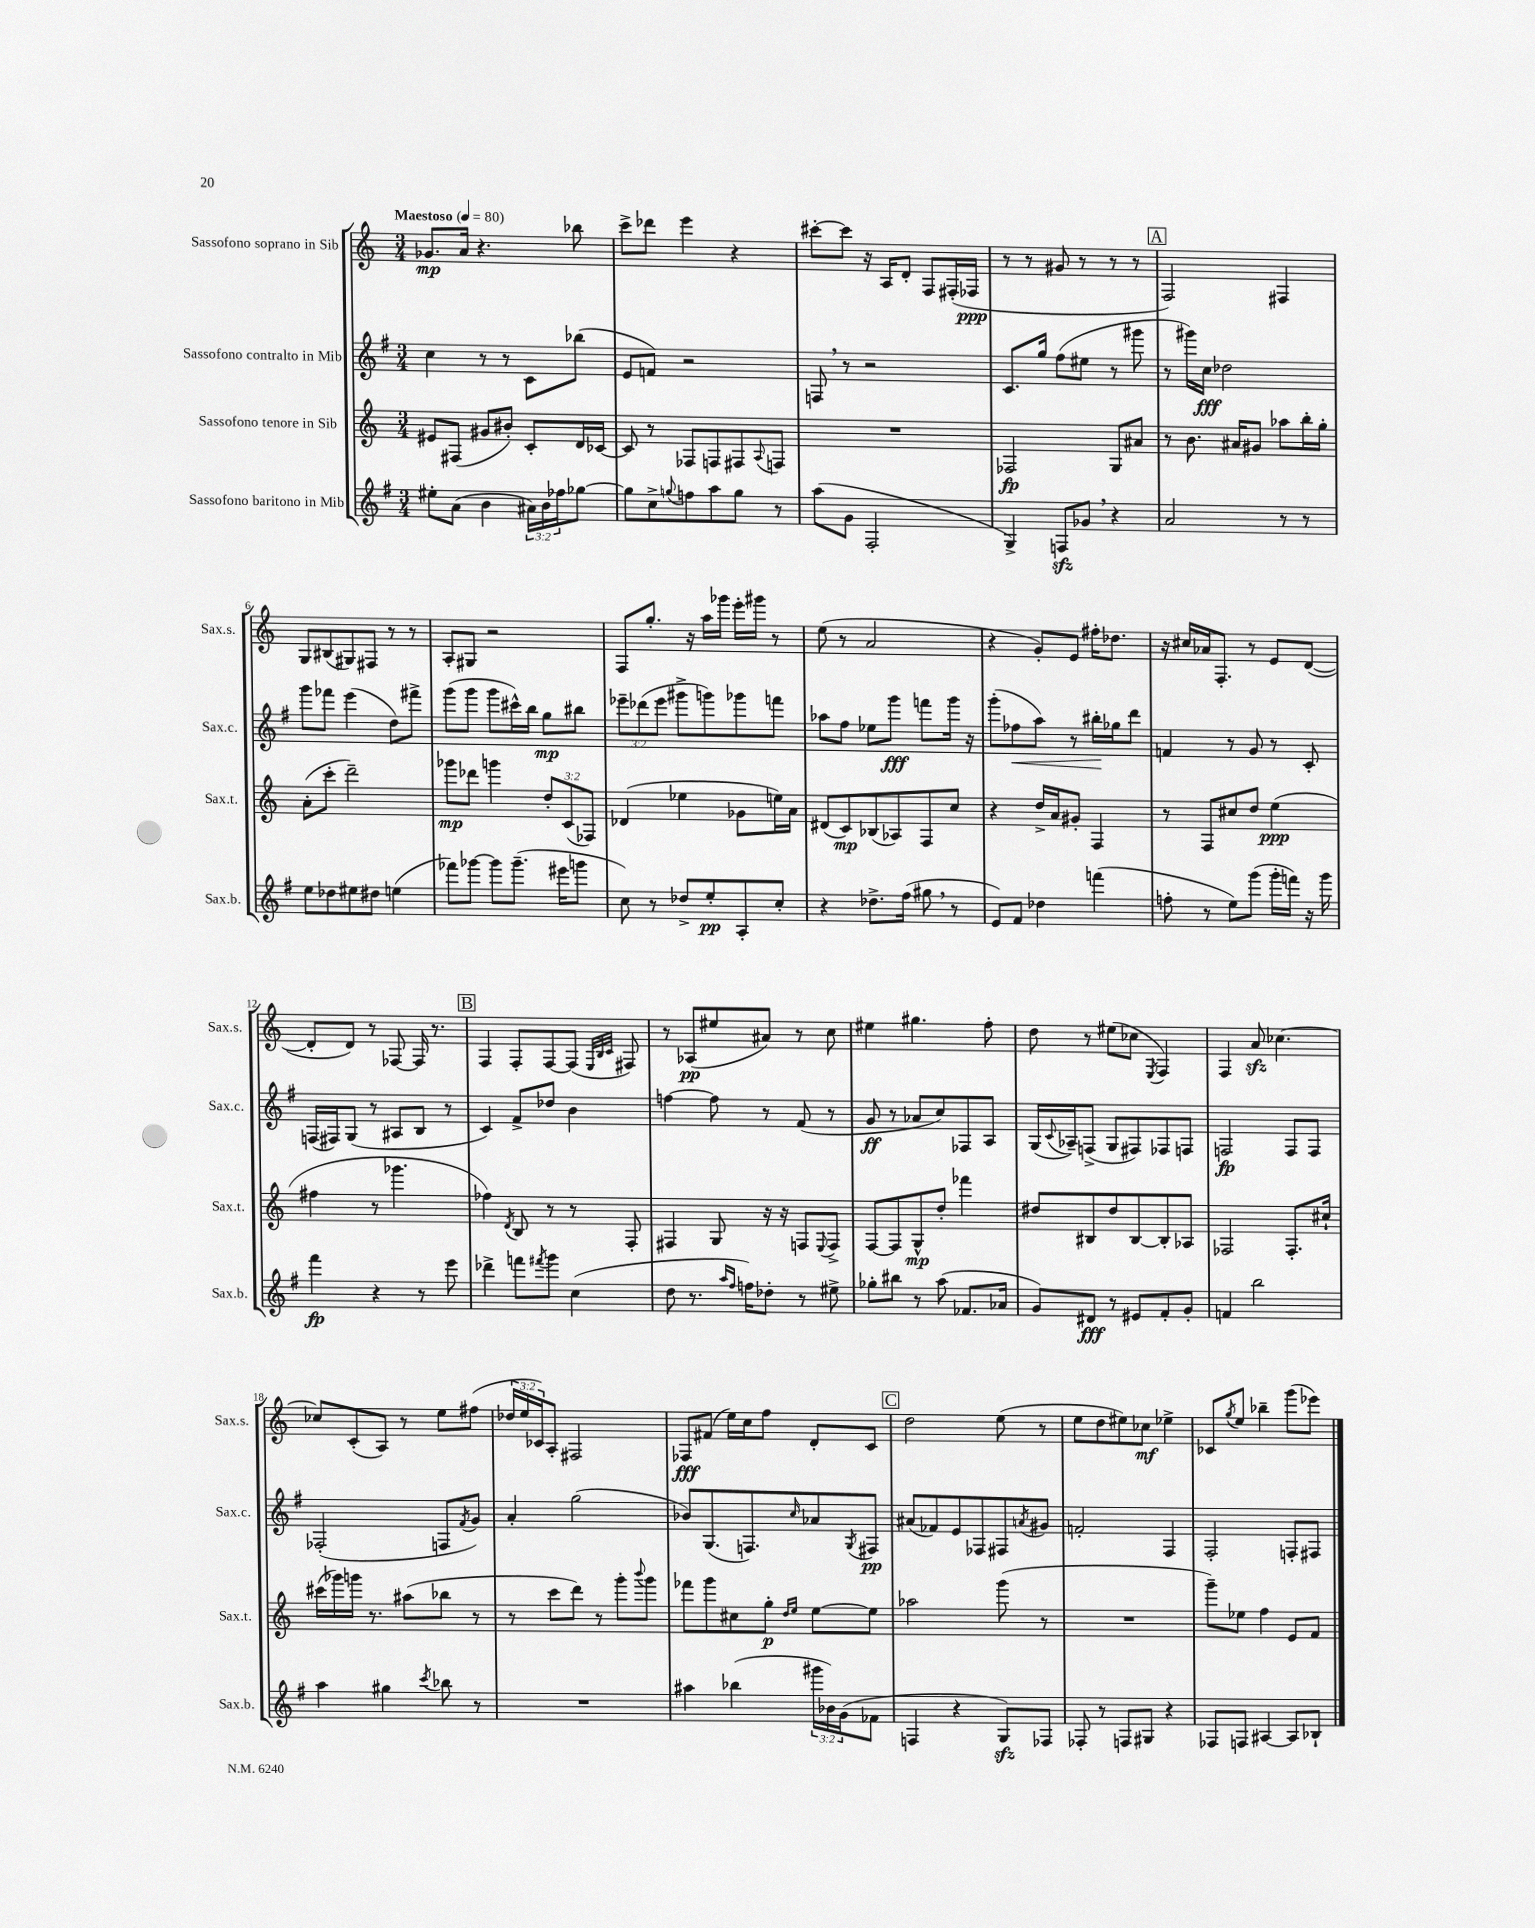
<<
\new StaffGroup <<
\new Staff = "s0" \with { instrumentName = "Sassofono soprano in Sib" shortInstrumentName = "Sax.s." } {
    \clef treble \key c \major \numericTimeSignature \time 3/4 \override Staff.TupletNumber.text = #tuplet-number::calc-fraction-text \tempo "Maestoso" 4 = 80
    ges'8.\mp a'16 r4. bes''8 |
    c'''8-> des'''8 e'''4 r4 |
    cis'''8~-. cis'''8 r16 a16 d'8-. f8 fis16-.( fes16\ppp |
    r8 r8 gis'8 r8 r8 r8 |
    \mark \markup { \box "A" } f2) fis4 |
    g8 bis8( gis8) fis8 r8 r8 |
    a8-. gis8 r2 |
    f8 g''8.-. r16 a''16 ges'''16 e'''16-. gis'''16 r8 |
    e''8( r8 a'2 |
    r4 g'8-.) e'8 fis''16-. des''8. |
    r16 cis''16 aes'16 f8.-. r8 e'8 d'8~( |
    d'8-. d'8) r8 fes8~ fes16 r8. |
    \mark \markup { \box "B" } f4 f8-. f8~ f8( \grace { e32 b32 c'32 } fis8) |
    r8 aes8\pp( eis''8 ais'8) r8 c''8 |
    eis''4 gis''4. f''8-. |
    d''8 r8 eis''8( ces''8 \acciaccatura { e8 } f4) |
    f4 a'8\sfz ces''4.~ |
    ces''8 c'8-.( a8) r8 e''8 fis''8( |
    \tuplet 3/2 { des''16 e''16 ces'16) } a8-. fis2 |
    fes8\fff fis'8( e''16) c''16 f''8 d'8-. c'8 |
    \mark \markup { \box "C" } d''2 e''8( r8 |
    e''8 d''8 eis''8) ces''8\mf ees''4-> |
    ces'8 \acciaccatura { g''8 } e''8 bes''4-- g'''8( ees'''8) \bar "|." |
}
\new Staff = "s1" \with { instrumentName = "Sassofono contralto in Mib" shortInstrumentName = "Sax.c." } {
    \clef treble \key g \major \numericTimeSignature \time 3/4 \override Staff.TupletNumber.text = #tuplet-number::calc-fraction-text
    c''4 r8 r8 c'8 bes''8( |
    e'8 f'8) r2 |
    f8 \breathe r8 r2 |
    c'8. g''16 fis''8( eis''8 r8 gis'''8 |
    \mark \markup { \box "A" } r8 gis'''16) c''16\fff des''2 |
    g'''8 fes'''8 e'''4( d''8) fis'''8-> |
    g'''8( g'''8 g'''8 cis'''16-^) b''16 g''8\mp bis''8 |
    \tuplet 3/2 { ees'''8-- des'''8( ees'''8 } gis'''8-> g'''8) ges'''8 f'''8 |
    aes''8 fis''8 ees''8 g'''8\fff f'''8 g'''16 r16 |
    g'''8-.( fes''8\< a''8) r8 bis''16-.\! ges''16 d'''8 |
    f'4 r8 g'8 r8 c'8-. |
    f16( fis16) g8( r8 ais8 b8 r8 |
    \mark \markup { \box "B" } c'4) fis'8-> des''8 b'4 |
    f''4~ f''8 r8 fis'8( r8 |
    g'8\ff r8 aes'8 c''8) fes8 a8 |
    g16( \appoggiatura { c'8 } aes16--) f8->( g8 fis8) fes8 f8 |
    f2\fp f8 f8 |
    fes2-.( f8 \acciaccatura { fis'8 } g'8) |
    a'4-. g''2( |
    bes'8) g8.( f8.) \grace { c''16 } aes'8 \acciaccatura { g8 } fis8\pp |
    \mark \markup { \box "C" } ais'8( fes'8) e'8 fes8 fis8 \acciaccatura { a'8 } gis'8 |
    f'2-. fis4 |
    fis2-. f8-. fis8 \bar "|." |
}
\new Staff = "s2" \with { instrumentName = "Sassofono tenore in Sib" shortInstrumentName = "Sax.t." } {
    \clef treble \key c \major \numericTimeSignature \time 3/4 \override Staff.TupletNumber.text = #tuplet-number::calc-fraction-text
    eis'8 fis8( gis'8 bis'8-.) c'8-. d'16 ces'16~ |
    ces'8 r8 fes8 f8 fis8 \appoggiatura { a8 } f8 |
    R2. |
    fes2\fp g8 ais'8 |
    \mark \markup { \box "A" } r8 b'8. ais'16 gis'8 aes''8 b''16-. g''16-. |
    a'8-.( c'''8-. d'''2--) |
    ges'''8\mp des'''8 g'''4 \tuplet 3/2 { d''8-. c'8( fes8) } |
    des'4( ees''4 ges'8 e''16) a'16 |
    dis'8( c'8\mp) bes8( aes8) f8 c''8 |
    r4 d''16-> a'16 gis'8-. f4 |
    r8 f8 cis''8 d''8 e''4\ppp( |
    fis''4 r8 ges'''4. |
    \mark \markup { \box "B" } fes''4) \acciaccatura { d'8 } b8 r8 r8 f8-. |
    fis4 g8 r16 r16 f8 \appoggiatura { e8 } f8-> |
    f8~ f8 g8-^\mp d''8-. fes'''4 |
    dis''8 bis8 dis''8 bis8~ bis8-. aes8 |
    fes2 fes8.-. cis''16-! |
    cis'''16( ges'''16) g'''16 r8. ais''8( bes''8 r8 |
    r8 c'''8 d'''8) r8 g'''8-. \appoggiatura { b'''8 } g'''8 |
    fes'''8 g'''8 cis''8 g''8-.\p \grace { d''16 e''16 } e''8~ e''8 |
    \mark \markup { \box "C" } aes''2 g'''8( r8 |
    R2. |
    g'''8--) ees''8 f''4 e'8 f'8 \bar "|." |
}
\new Staff = "s3" \with { instrumentName = "Sassofono baritono in Mib" shortInstrumentName = "Sax.b." } {
    \clef treble \key g \major \numericTimeSignature \time 3/4 \override Staff.TupletNumber.text = #tuplet-number::calc-fraction-text
    eis''8-. a'8( b'4 \tuplet 3/2 { ais'16) b'16 fes''16 } ges''8~ |
    ges''8 c''8-> \appoggiatura { g''8 } f''8 a''8 g''8 r8 |
    a''8( g'8 fis2-. |
    g4->) f8\sfz ges'8 \breathe r4 |
    \mark \markup { \box "A" } a'2 r8 r8 |
    e''8 des''8 eis''8 dis''8 e''4( |
    fes'''8) ges'''8~ ges'''8 ges'''8.--( eis'''16 g'''8 |
    c''8) r8 des''8-> e''8-.\pp a8-. c''8-. |
    r4 des''8.-> fis''16( gis''8 \breathe r8 |
    e'8) fis'8 des''4 f'''4( |
    f''8-. r8 e''8) g'''8( g'''16-. f'''16) r16 g'''16 |
    fis'''4\fp r4 r8 e'''8 |
    \mark \markup { \box "B" } des'''4-> f'''8 \acciaccatura { fis'''8 } g'''8 c''4( |
    d''8 r8. \grace { a''16 fis''16 } f''16) des''8-. r8 eis''8-> |
    ges''8-. bis''8 r8 a''8( fes'8. aes'16 |
    g'8) dis'8\fff r8 eis'8 fis'8-. g'8-. |
    f'4 b''2 |
    a''4 gis''4 \acciaccatura { c'''8 } bes''8 r8 |
    R2. |
    ais''4 bes''4( \tuplet 3/2 { gis'''16 bes'16) g'16( } fes'8 |
    \mark \markup { \box "C" } f4 r4 g8\sfz) fes8 |
    fes8-. r8 f8 gis8 r4 |
    fes8 f8 ais4~ ais8 bes8-! \bar "|." |
}
>>
>>
